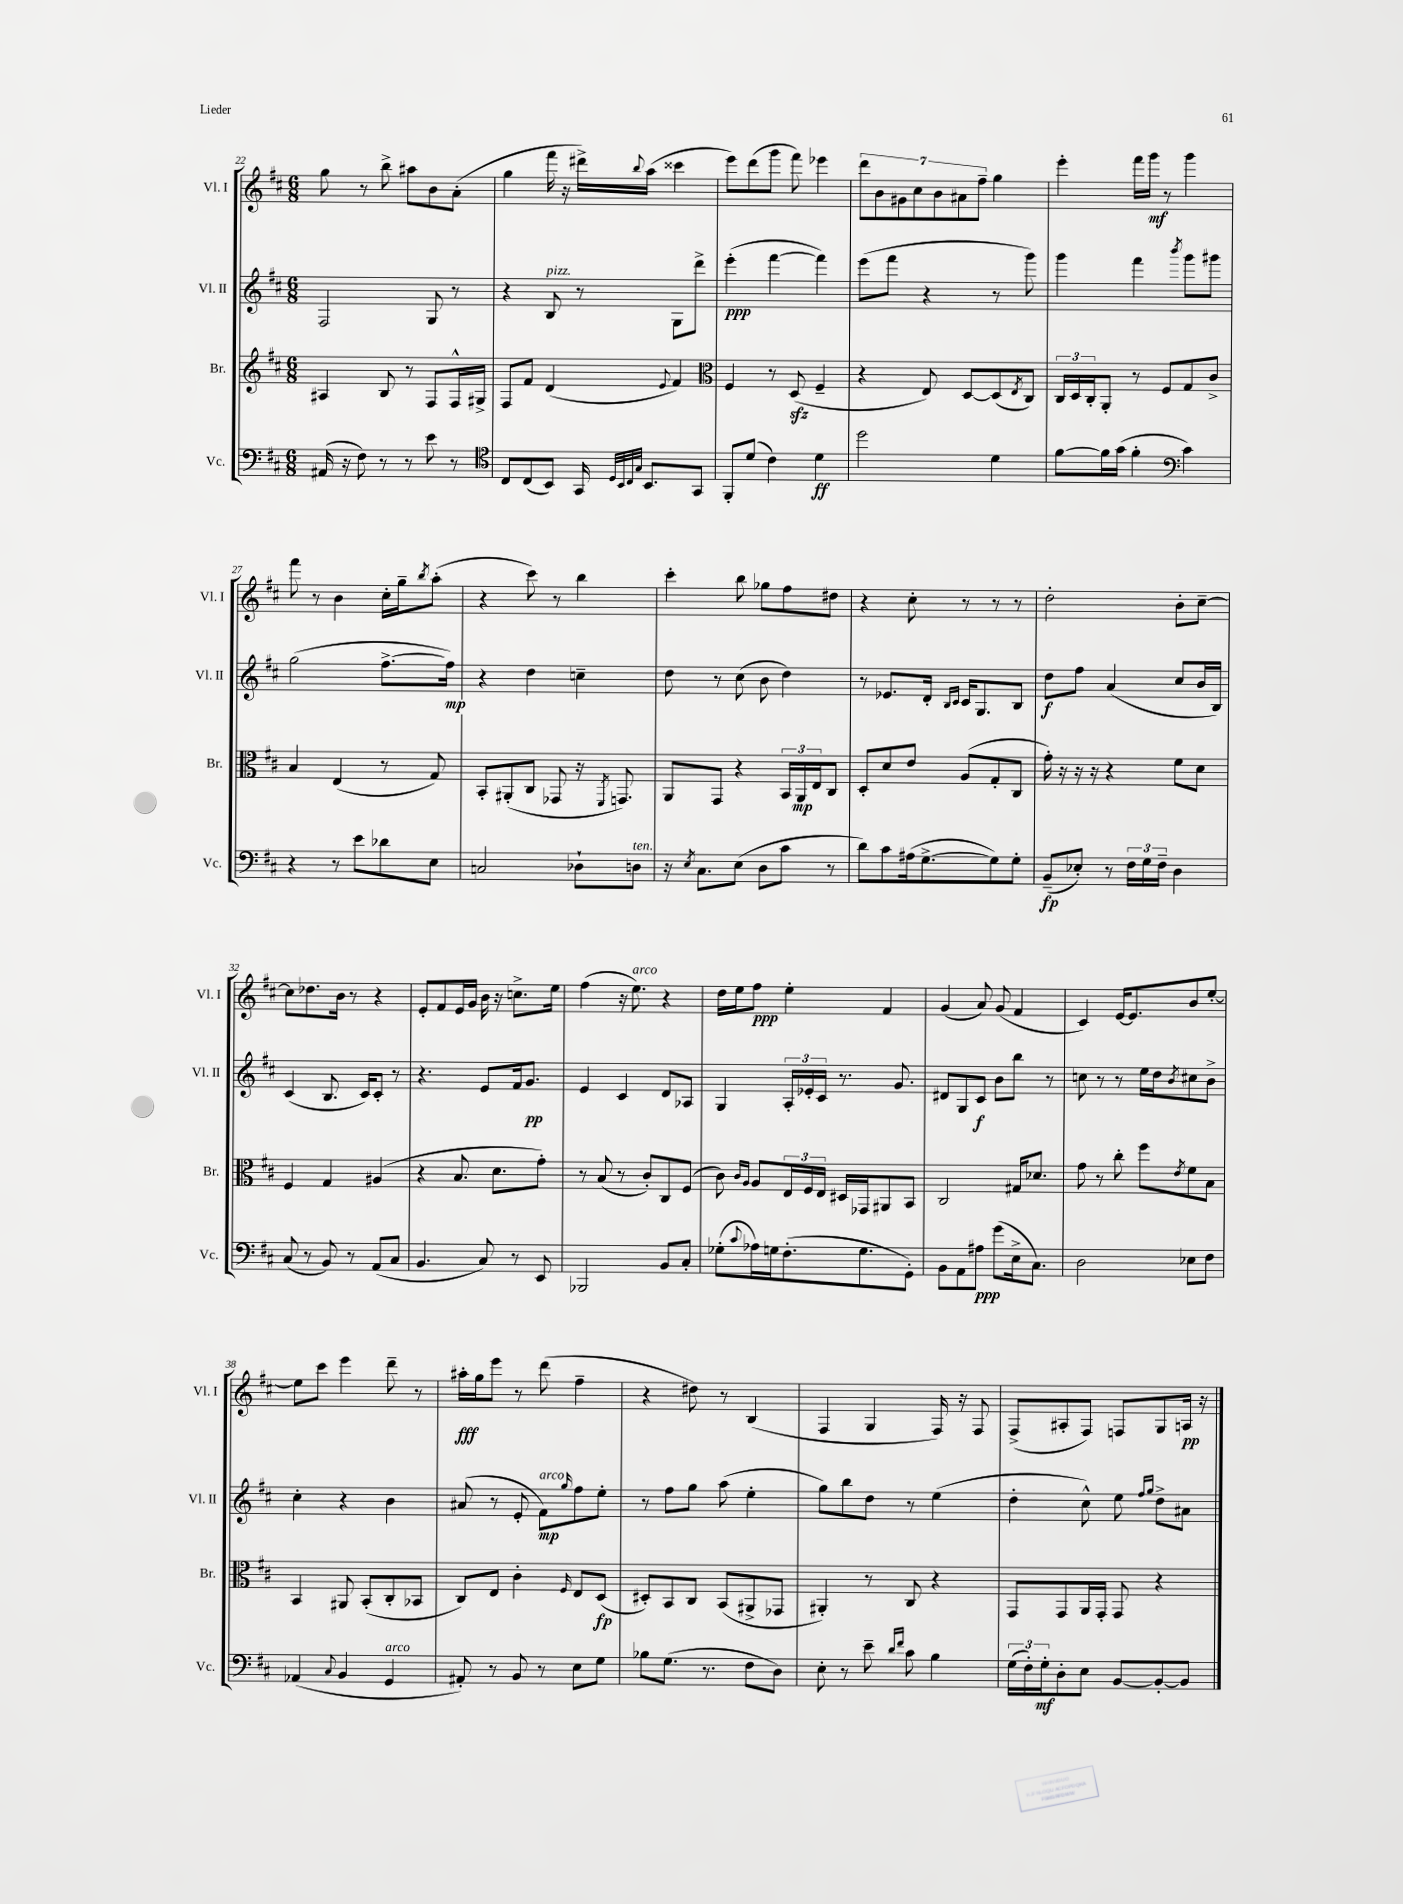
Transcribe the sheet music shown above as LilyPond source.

<<
\new StaffGroup <<
\new Staff = "s0" \with { instrumentName = "Vl. I" shortInstrumentName = "Vl. I" } {
    \clef treble \key d \major \numericTimeSignature \time 6/8
    g''8 r8 b''8-> ais''8 b'8 a'8-.( |
    g''4 fis'''16 r16 dis'''16->) \appoggiatura { b''8 } a''16( cisis'''4 |
    e'''8) d'''8( g'''8 fis'''8) ees'''4 |
    \tuplet 7/4 { d'''8 b'8 gis'8 cis''8 b'8 ais'8 fis''8-- } g''4 |
    e'''4-. fis'''16 g'''16\mf r8 g'''4 |
    fis'''8 r8 b'4 cis''16-. g''16-- \acciaccatura { b''8 } a''8-.( |
    r4 cis'''8) r8 b''4 |
    cis'''4-. b''8 ges''8 fis''8 dis''8 |
    r4 cis''8-. r8 r8 r8 |
    d''2-. b'8-. cis''8~-- |
    cis''8 des''8. b'16 r8 r4 |
    e'8-. fis'8 e'16 g'16 b'16 r16 c''8.-> e''16 |
    fis''4( r16 e''8.^\markup { \italic "arco" }) r4 |
    d''16 e''16 fis''8\ppp e''4-. fis'4 |
    g'4( a'8) g'8( fis'4 |
    cis'4) e'16~ e'8. b'8 e''8~-. |
    e''8 cis'''8 e'''4 d'''8-- r8 |
    ais''16-.\fff g''16 e'''8 r8 d'''8( fis''4-- |
    r4 dis''8) r8 b4( |
    fis4 g4 fis16) r16 fis8 |
    fis8->( ais8-. fis8) f8 g8 a16\pp r16 \bar "|." |
}
\new Staff = "s1" \with { instrumentName = "Vl. II" shortInstrumentName = "Vl. II" } {
    \clef treble \key d \major \numericTimeSignature \time 6/8
    fis2 g8 r8 |
    r4 b8^\markup { \italic "pizz." } r8 g8 d'''8-> |
    e'''4-.\ppp( fis'''4~ fis'''4) |
    e'''8( fis'''8 r4 r8 g'''8) |
    g'''4 fis'''4 \acciaccatura { b'''8 } g'''8 gis'''8 |
    g''2( fis''8.~-> fis''16\mp) |
    r4 d''4 c''4-- |
    d''8 r8 cis''8( b'8 d''4) |
    r8 ees'8. d'16-. \grace { b16 cis'16 } cis'16 g8. b8 |
    d''8\f fis''8 a'4( cis''8 b'16 b16) |
    cis'4( b8. cis'16) cis'8-. r8 |
    r4. e'8 fis'16 g'8.\pp |
    e'4 cis'4 d'8 aes8 |
    g4 \tuplet 3/2 { a16-. ees'16-. cis'16 } r8. g'8. |
    dis'8 g8 cis'8\f b'8 b''8 r8 |
    c''8 r8 r8 e''16 d''16 \acciaccatura { b'8 } cis''8 b'8-> |
    cis''4-. r4 b'4 |
    ais'8( r8 e'8-. fis'8\mp^\markup { \italic "arco" }) \grace { g''16 } fis''8 e''8-. |
    r8 fis''8 g''8 a''8( e''4-. |
    g''8) b''8 d''8 r8 e''4( |
    d''4-. cis''8-^) e''8 \grace { fis''16 g''16 } d''8-> ais'8 \bar "|." |
}
\new Staff = "s2" \with { instrumentName = "Br." shortInstrumentName = "Br." } {
    \clef treble \key d \major \numericTimeSignature \time 6/8
    ais4 b8 r8 fis8 fis16-^ gis16-> |
    fis8 fis'8 d'4( \appoggiatura { e'8 } fis'4) |
    \clef alto fis4 r8 d8\sfz( fis4-- |
    r4 e8) d8~ d8( \acciaccatura { e8 } cis8) |
    \tuplet 3/2 { cis16 d16 cis16-. } a,8-. r8 fis8 g8 cis'8-> |
    b4 e4( r8 g8) |
    b,8-. ais,8-.( cis8 ges,8 r16 \acciaccatura { fis,8 } g,8.) |
    a,8 g,8 r4 \tuplet 3/2 { b,16 a,16\mp e16 } cis8 |
    d8-. d'8 e'8 a8( g8-. cis8 |
    g'16-.) r16 r16 r16 r4 fis'8 d'8 |
    fis4 g4 ais4( |
    r4 b8. d'8. g'8-.) |
    r8 b8( r8 cis'8-.) cis8 fis8( |
    cis'8) \grace { cis'16 a16 } a8 \tuplet 3/2 { e16 fis16 e16 } dis16 ges,16 ais,8 b,8 |
    cis2 gis16 des'8. |
    g'8 r8 cis''8-. fis''8 \acciaccatura { e'8 } fis'8 b8 |
    b,4 ais,8 b,8-.( cis8-. bes,8 |
    cis8) e8 cis'4-. \grace { fis16 } e8 d8\fp( |
    dis8-.) b,8 cis8 b,8( ais,8-> ges,8 |
    ais,4-.) r8 cis8 r4 |
    g,8 g,8 a,16 g,16-. g,8 r4 \bar "|." |
}
\new Staff = "s3" \with { instrumentName = "Vc." shortInstrumentName = "Vc." } {
    \clef bass \key d \major \numericTimeSignature \time 6/8
    ais,16( r16 fis8) r8 r8 e'8 r8 |
    \clef tenor cis8 cis8( b,8) g,16 \grace { d32 b,32 cis32 g32 } b,8. g,8 |
    fis,8-. d'8( cis'4) d'4\ff |
    d''2 d'4 |
    fis'8~ fis'16 g'16( fis'4-. \clef bass cis'4) |
    r4 r8 e'8 des'8 e8 |
    c2 des8-! d8^\markup { \italic "ten." } |
    r16 \acciaccatura { e8 } cis8. e8( d8 cis'8 r8 |
    d'8) cis'8 ais16( g8.~-> g8) g8-. |
    b,8--\fp( ees8-.) r8 \tuplet 3/2 { fis16 g16 fis16-- } d4 |
    cis8( r8 b,8) r8 a,8( cis8 |
    b,4. cis8) r8 e,8 |
    bes,,2 b,8 cis8-. |
    ges8-.( \appoggiatura { cis'8 } aes16) g16 fis8.-.( g8. g,8-.) |
    b,8 a,8 ais8\ppp g'8( e16-> cis8.) |
    d2 ees8 fis8 |
    aes,4( \appoggiatura { cis8 } b,4 g,4^\markup { \italic "arco" } |
    ais,8-.) r8 b,8 r8 e8 g8 |
    bes8 g8.( r8. fis8 d8) |
    e8-. r8 e'8-- \grace { d'16 fis'16 } cis'8 b4 |
    \tuplet 3/2 { g16( fis16-.) g16-.\mf } d8-. e8 b,8~ b,8~-. b,8 \bar "|." |
}
>>
>>
\layout { \context { \Score currentBarNumber = #22 } }
